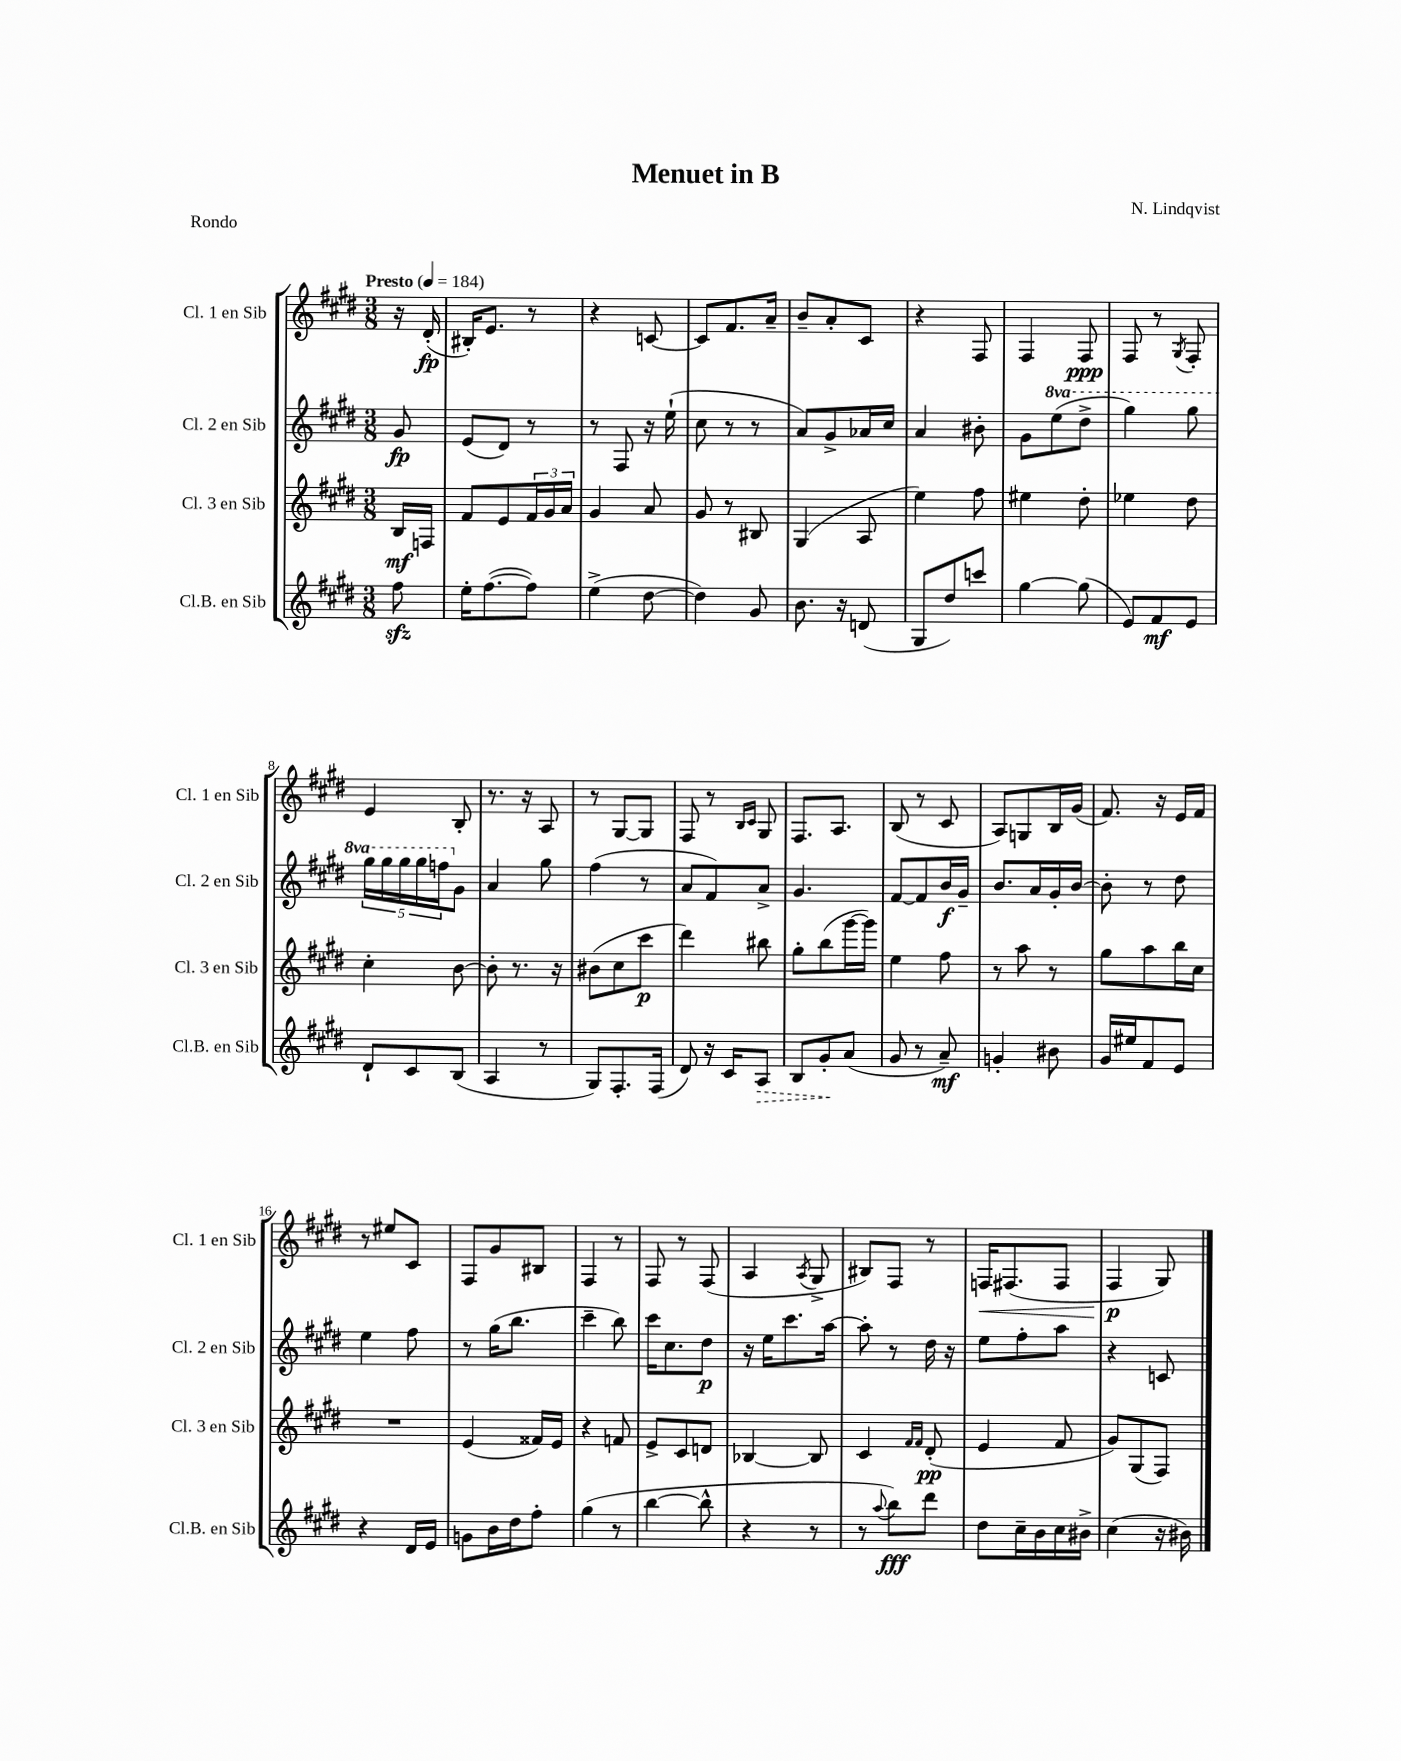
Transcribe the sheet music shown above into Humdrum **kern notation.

**kern	**dynam	**kern	**dynam	**kern	**dynam	**kern	**dynam
*part4	*part4	*part3	*part3	*part2	*part2	*part1	*part1
*staff4	*staff4	*staff3	*staff3	*staff2	*staff2	*staff1	*staff1
*I"Cl.B. en Sib	*	*I"Cl. 3 en Sib	*	*I"Cl. 2 en Sib	*	*I"Cl. 1 en Sib	*
*I'Cl.B. en Sib	*	*I'Cl. 3 en Sib	*	*I'Cl. 2 en Sib	*	*I'Cl. 1 en Sib	*
*clefG2	*	*clefG2	*	*clefG2	*	*clefG2	*
*k[f#c#g#d#]	*	*k[f#c#g#d#]	*	*k[f#c#g#d#]	*	*k[f#c#g#d#]	*
*M3/8	*	*M3/8	*	*M3/8	*	*M3/8	*
*MM184	*	*MM184	*	*MM184	*	*MM184	*
=	=	=	=	=	=	=	=
!	!	!	!	!	!	!LO:TX:a:B:t=Presto	!
8ff#zz\	.	16B/LL	mf	8g#/	fp	16r	.
.	.	16Fn/JJ	.	.	.	(16d#'/	fp
=1	=1	=1	=1	=1	=1	=1	=1
16ee'\KL	.	8f#/L	.	(8e/L	.	16B#X'/KL)	.
([8.ff#\	.	.	.	.	.	8.e/J	.
.	.	8e/	.	8d#/J)	.	.	.
8ff#\J])	.	24f#/L	.	8r	.	8r	.
.	.	24g#/	.	.	.	.	.
.	.	24a/JJ	.	.	.	.	.
=2	=2	=2	=2	=2	=2	=2	=2
(4ee^\	.	4g#/	.	8r	.	4r	.
.	.	.	.	8F#/	.	.	.
[8dd#\	.	8a/	.	16r	.	[8cn/	.
.	.	.	.	(16ee`\	.	.	.
=3	=3	=3	=3	=3	=3	=3	=3
4dd#\])	.	8g#/	.	8cc#\	.	8c/L]	.
.	.	8r	.	8r	.	8.f#/	.
8g#/	.	8B#X/	.	8r	.	.	.
.	.	.	.	.	.	16a~/Jk	.
=4	=4	=4	=4	=4	=4	=4	=4
8.b\	.	(4G#/	.	8a/L)	.	8b~/L	.
.	.	.	.	8g#^/	.	8a'/	.
16r	.	.	.	.	.	.	.
(8dn/	.	8A/	.	16a-X/L	.	8c#/J	.
.	.	.	.	16cc#/JJ	.	.	.
=5	=5	=5	=5	=5	=5	=5	=5
8G#/L	.	4ee\)	.	4a/	.	4r	.
8dd#/)	.	.	.	.	.	.	.
8cccn/J	.	8ff#\	.	8b#X'\	.	8F#/	.
=6	=6	=6	=6	=6	=6	=6	=6
[4gg#\	.	4ee#X\	.	8g#\L	.	4F#/	.
*	*	*	*	*8va	*	*	*
.	.	.	.	(8eee\	.	.	.
(8gg#\]	.	8dd#'\	.	8ddd#^\J	.	8F#/	ppp
=7	=7	=7	=7	=7	=7	=7	=7
8e/L)	.	4ee-X\	.	4ggg#\)	.	8F#/	.
8f#/	mf	.	.	.	.	8r	.
.	.	.	.	.	.	8qG#/	.
8e/J	.	8dd#\	.	8ggg#\	.	8F#'/	.
!!LO:LB:g=z
=8	=8	=8	=8	=8	=8	=8	=8
8d#`/L	.	4cc#'\	.	20ggg#\LL	.	4e/	.
.	.	.	.	20ggg#\	.	.	.
.	.	.	.	20ggg#\	.	.	.
8c#/	.	.	.	.	.	.	.
.	.	.	.	20ggg#\	.	.	.
.	.	.	.	20fffn\J	.	.	.
*	*	*	*	*X8va	*	*	*
(8B/J	.	[8b\	.	8g#\J	.	8B'/	.
=9	=9	=9	=9	=9	=9	=9	=9
4A/	.	8b'\]	.	4a/	.	8.r	.
.	.	8.r	.	.	.	.	.
.	.	.	.	.	.	16r	.
8r	.	.	.	8gg#\	.	8A/	.
.	.	16r	.	.	.	.	.
=10	=10	=10	=10	=10	=10	=10	=10
8G#/L)	.	(8b#X\L	.	(4ff#\	.	8r	.
8.F#'/	.	8cc#\	.	.	.	[8G#/L	.
.	.	8ccc#\J	p	8r	.	8G#/J]	.
(16F#/Jk	.	.	.	.	.	.	.
=11	=11	=11	=11	=11	=11	=11	=11
8d#/)	.	4ddd#\)	.	8a/L	.	8F#/	.
16r	.	.	.	8f#/)	.	8r	.
16c#/KL	.	.	.	.	.	.	.
.	.	.	.	.	.	16qqB/LL	.
.	.	.	.	.	.	16qqc#/JJ	.
!	!LO:HP:b	!	!	!	!	!	!
8A/J	>	8bb#X\	.	8a^/J	.	8G#/	.
=12	=12	=12	=12	=12	=12	=12	=12
8B/L	.	8gg#'\L	.	4.g#/	.	8.F#/L	.
8g#'/	.	(8bb\	.	.	.	.	.
.	.	.	.	.	.	8.A/J	.
(8a/J	]	[16ggg#\L	.	.	.	.	.
.	.	16ggg#\JJ])	.	.	.	.	.
=13	=13	=13	=13	=13	=13	=13	=13
8g#/	.	4ee\	.	[8f#/L	.	(8B/	.
8r	.	.	.	8f#/]	.	8r	.
8a~/)	mf	8ff#\	.	16b/L	f	8c#/	.
.	.	.	.	16g#~/JJ	.	.	.
=14	=14	=14	=14	=14	=14	=14	=14
4gn'/	.	8r	.	8.b/L	.	8A/L)	.
.	.	8aa\	.	.	.	8Gn/	.
.	.	.	.	16a/L	.	.	.
8b#X\	.	8r	.	16g#'/	.	16B/L	.
.	.	.	.	[16b/JJ	.	(16g#/JJ	.
=15	=15	=15	=15	=15	=15	=15	=15
16g#/LL	.	8gg#\L	.	8b'\]	.	8.f#/)	.
16ee#X/J	.	.	.	.	.	.	.
8f#/	.	8aa\	.	8r	.	.	.
.	.	.	.	.	.	16r	.
8e/J	.	16bb\L	.	8dd#\	.	16e/LL	.
.	.	16cc#\JJ	.	.	.	16f#/JJ	.
!!LO:LB:g=z
=16	=16	=16	=16	=16	=16	=16	=16
4r	.	4.r	.	4ee\	.	8r	.
.	.	.	.	.	.	8ee#X/L	.
16d#/LL	.	.	.	8ff#\	.	8c#/J	.
16e/JJ	.	.	.	.	.	.	.
=17	=17	=17	=17	=17	=17	=17	=17
8gn\L	.	(4e/	.	8r	.	8F#/L	.
16b\L	.	.	.	(16gg#\KL	.	8g#/	.
16dd#\J	.	.	.	8.bb\J	.	.	.
8ff#'\J	.	16f##X/LL)	.	.	.	8B#X/J	.
.	.	16e/JJ	.	.	.	.	.
=18	=18	=18	=18	=18	=18	=18	=18
(4gg#\	.	4r	.	4ccc#~\	.	4F#/	.
8r	.	8fn/	.	8bb\)	.	8r	.
=19	=19	=19	=19	=19	=19	=19	=19
[4bb\	.	8e^/L	.	16ccc#\KL	.	8F#/	.
.	.	.	.	8.cc#\	.	.	.
.	.	8c#/	.	.	.	8r	.
8bb^^\]	.	8dn/J	.	8dd#\J	p	(8F#/	.
=20	=20	=20	=20	=20	=20	=20	=20
4r	.	[4B-X/	.	16r	.	4A/	.
.	.	.	.	16ee\KL	.	.	.
.	.	.	.	8.ccc#\	.	.	.
.	.	.	.	.	.	8qA/	.
8r	.	8B-/]	.	.	.	8G#^/	.
.	.	.	.	[16aa\Jk	.	.	.
=21	=21	=21	=21	=21	=21	=21	=21
8r	.	4c#/	.	8aa'\]	.	8B#X/L)	.
8qqaa/	.	.	.	.	.	.	.
8bb\L)	fff	.	.	8r	.	8F#/J	.
.	.	16qqf#/LL	.	.	.	.	.
.	.	16qqf#/JJ	.	.	.	.	.
8ddd#\J	.	(8d#'/	pp	16dd#\	.	8r	.
.	.	.	.	16r	.	.	.
=22	=22	=22	=22	=22	=22	=22	=22
!	!	!	!	!	!	!	!LO:HP:b
8dd#\L	.	4e/	.	8ee\L	.	16Fn/KL	<
.	.	.	.	.	.	(8.F#X/	.
16cc#~\L	.	.	.	8ff#'\	.	.	.
16b\	.	.	.	.	.	.	.
16cc#\	.	8f#/	.	8aa\J	.	8F#/J	.
16b#X^\JJ	.	.	.	.	.	.	.
=23	=23	=23	=23	=23	=23	=23	=23
(4cc#\	.	8g#/L)	.	4r	.	4F#/	p
.	.	(8G#/	.	.	.	.	.
16r	.	8F#/J)	.	8cn/	.	8G#/)	[
16b#X\)	.	.	.	.	.	.	.
==	==	==	==	==	==	==	==
*-	*-	*-	*-	*-	*-	*-	*-
